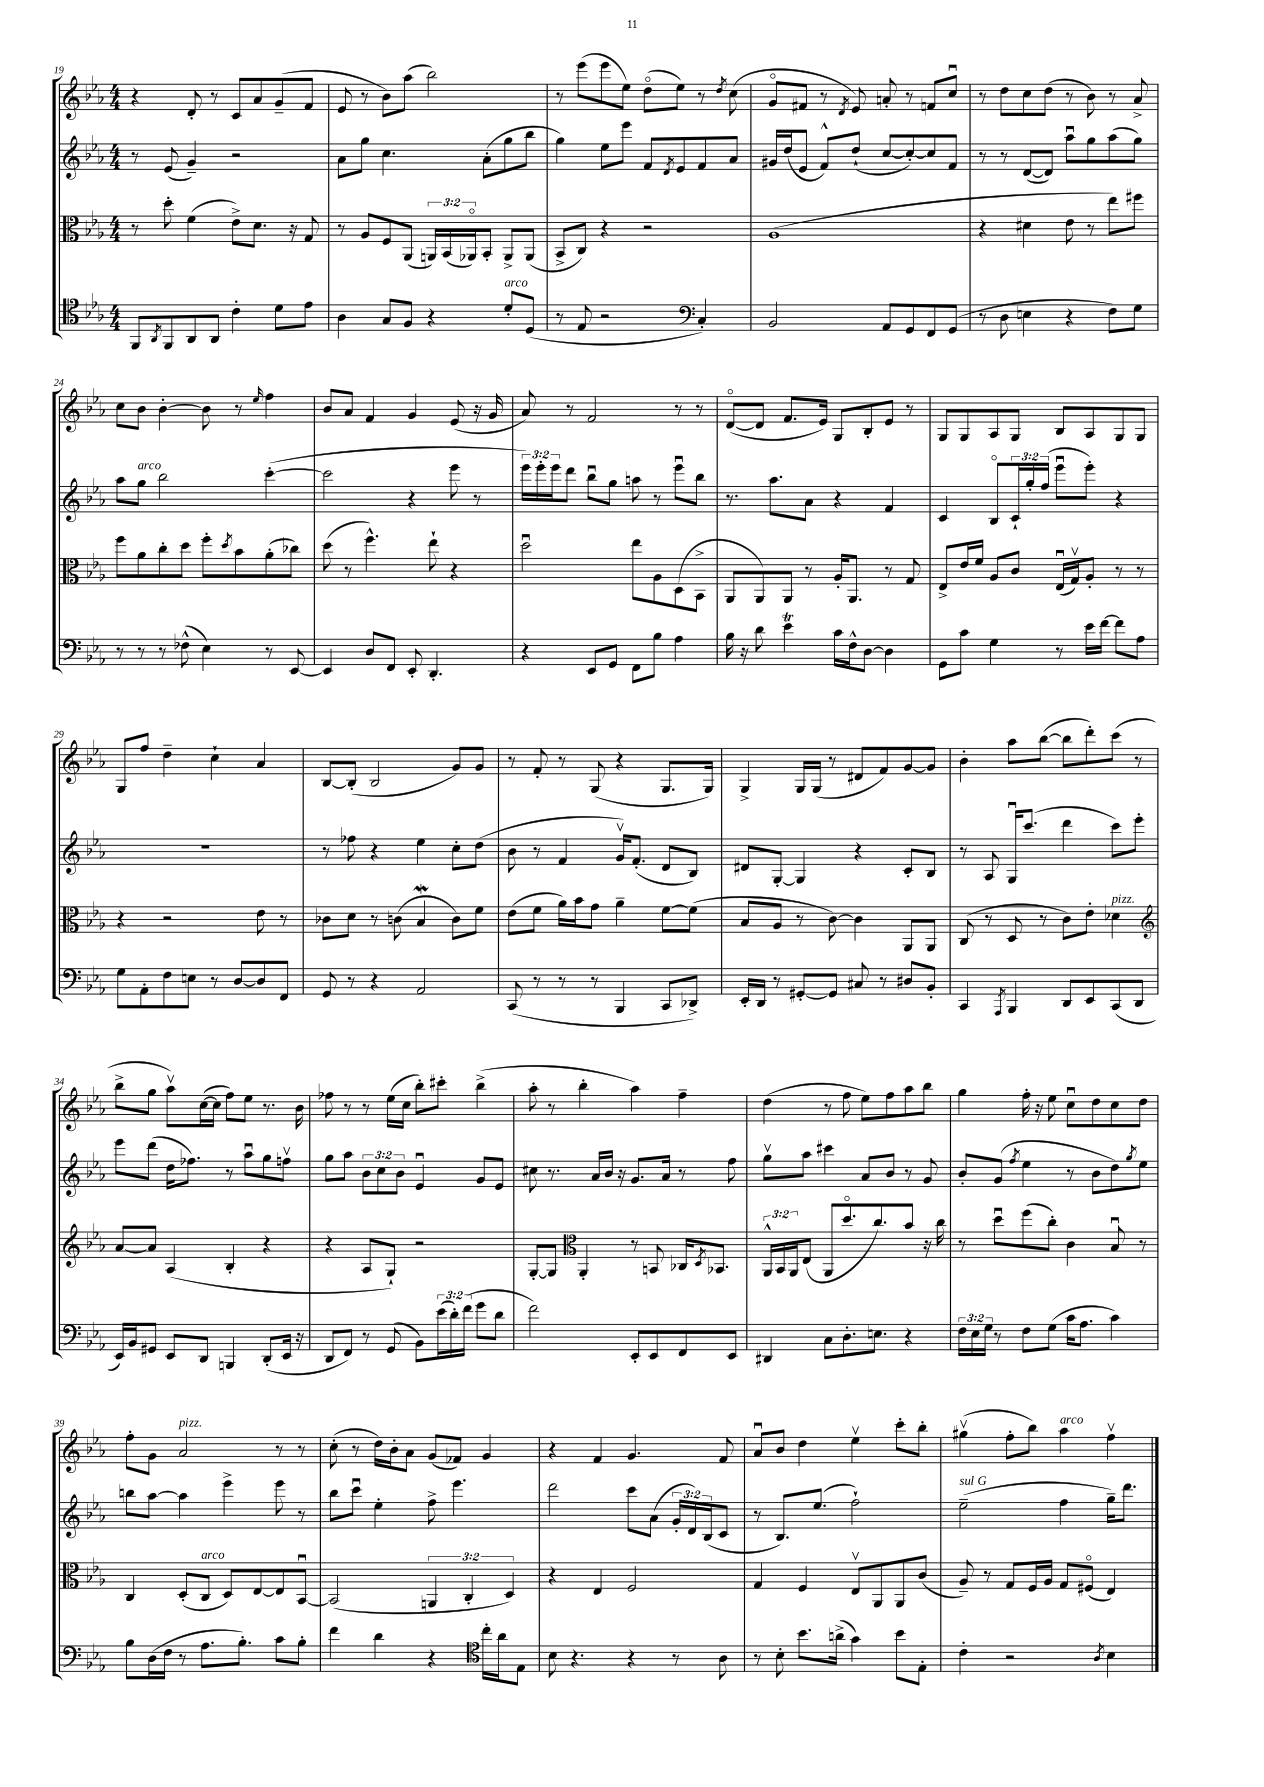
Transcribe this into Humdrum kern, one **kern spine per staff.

**kern	**kern	**kern	**kern
*staff4	*staff3	*staff2	*staff1
*clefC4	*clefC3	*clefG2	*clefG2
*k[b-e-a-]	*k[b-e-a-]	*k[b-e-a-]	*k[b-e-a-]
*M4/4	*M4/4	*M4/4	*M4/4
8FF	8r	8r	4r
8qAA-	.	.	.
8FF	8dd'	(8e-	.
8AA-	(4f	4g~)	8d'
8AA-	.	.	8r
4c'	8e-^)	2r	8c
.	8.d	.	8a-
8d	.	.	(8g~
.	16r	.	.
8e-	8G	.	8f
=	=	=	=
4A-	8r	8a-	8e-
.	8A-	8gg	8r
8G	8F	4.cc	8b-)
8F	(8AA-	.	(8aa-
4r	24AA)	.	2bb-)
.	(24BB-	.	.
.	24AA-o)	.	.
.	8BB-'	(8a-'	.
8d'	8AA-^	8gg	.
(8D	(8AA-	8bb-	.
=	=	=	=
8r	8BB-^	4gg)	8r
8E-	8C)	.	(8eee-
2r	4r	8ee-	8eee-
.	.	8eee-	8ee-)
.	2r	8f	(8ddo
.	.	8qd	.
.	.	8e-	8ee-)
*clefF4	*	*	*
4C')	.	8f	8r
.	.	.	8qdd
.	.	8a-	(8cc
=	=	=	=
2BB-	(1A-	16g#	8go
.	.	(16dd	.
.	.	8e-	8f#
.	.	8f^^)	8r
.	.	.	8qd
.	.	(8dd`	8e-)
8AA-	.	[8cc	8a'
8GG	.	8cc'_)	8r
8FF	.	8cc]	8f
(8GG	.	8f	8ccu
=	=	=	=
8r	4r	8r	8r
8D	.	8r	8dd
4E	4d#	([8d	8cc
.	.	8d])	(8dd
4r	8e-	8aa-u	8r
.	8r	8gg	8b-)
8F)	8ee-)	(8aa-	8r
8G	8ff#	8gg)	8a-^
=	=	=	=
8r	8ff	8aa-	8cc
8r	8a-	8gg	8b-
8r	8cc'	2bb-	[4b-'
(8F-^^	8dd	.	.
4E-)	8ff'	.	8b-]
.	8qdd	.	.
.	8b-	.	8r
.	.	.	16qqee-
8r	(8a-'	([4ccc'	4ff
[8EE-	8cc-)	.	.
=	=	=	=
4EE-]	(8dd	2ccc]	8b-
.	8r	.	8a-
8D	4.ff^^)	.	4f
8FF	.	.	.
8EE-'	.	4r	4g
4.DD'	8ee-`	.	.
.	4r	8eee-	(8e-
.	.	8r	16r
.	.	.	16g
=	=	=	=
4r	2ddu	24eee-)	8a-)
.	.	24eee-'	.
.	.	24eee-	.
.	.	8ddd	8r
8EE-	.	8bb-u	2f
8GG	.	8gg	.
8FF	8ee-	8aa	.
8B-	8A-	8r	.
4A-	(8D	8eee-u	8r
.	8BB-^	8bb-	8r
=	=	=	=
16B-	8AA-	8.r	([8do
16r	.	.	.
8d	8AA-)	.	8d]
.	.	8.aa-	.
4e-	8AA-	.	8.f
.	8r	8a-	.
.	.	.	16e-)
16c	16A-'	4r	8G
16F^^	8.AA-	.	.
[8D	.	.	8B-'
4D]	8r	4f	8e-
.	8G	.	8r
=	=	=	=
8GG	8E-^	4c	8G
8c	16e-	.	8G
.	16f	.	.
4G	8A-	8B-o	8A-
.	8c	24c`	8G
.	.	24gg'	.
.	.	(24ff	.
8r	(16E-u	8eee-u	8B-
.	16Gv)	.	.
16e-	8A-'	8eee-')	8A-
[16f	.	.	.
8f]	8r	4r	8G
8A-	8r	.	8G
=	=	=	=
8G	4r	1r	8G
8AA-'	.	.	8ff
8F	2r	.	4dd~
8E	.	.	.
8r	.	.	4cc`
[8D	.	.	.
8D]	8e-	.	4a-
8FF	8r	.	.
=	=	=	=
8GG	8c-	8r	[8B-
8r	8d	8ff-	(8B-']
4r	8r	4r	2B-
.	(8c	.	.
2AA-	4B-	4ee-	.
.	8c)	8cc'	8g)
.	8f	(8dd	8g
=	=	=	=
(8CC	(8e-	8b-	8r
8r	8f	8r	8f'
8r	16a-)	4f	8r
.	16b-	.	.
8r	8g	.	(8G
4BBB-	4a-~	16gv)	4r
.	.	(8.f'	.
8CC	[8f	8d	8.G
8DD-^)	(8f]	8B-)	.
.	.	.	16G)
=	=	=	=
16EE-'	8B-	8d#	4G^
16DD	.	.	.
8r	8A-	[8G'	.
[8GG#'	8r	4G]	16G
.	.	.	(16G
8GG#]	[8c)	.	8r
8C#	4c]	4r	8d#
8r	.	.	8f)
8D#	8AA-	8c'	[8g
8BB-'	8AA-	8B-	8g]
=	=	=	=
4CC	(8C	8r	4b-'
.	8r	8A-	.
8qAAA-	.	.	.
4BBB-	8D	16Gu	8aa-
.	.	(8.ccc	.
.	8r	.	([8bb-
8DD	8c)	4ddd	8bb-]
8EE-	8e-'	.	8ddd')
(8CC	4d-	8ccc)	(8ccc
8DD	.	8eee-'	8r
=	=	=	=
*	*clefG2	*	*
16EE-)	[8a-	8eee-	8bb-^
16BB-	.	.	.
8GG#	8a-]	(8ddd	8gg
8EE-	(4A-	16dd	8aa-v)
.	.	8.ff-)	.
8DD	.	.	([16cc
.	.	.	16cc]
4BBB	4B-'	8r	8ff)
.	.	8aa-u	8ee-
(8DD'	4r	8gg	8.r
16EE-	.	8ffv	.
16r	.	.	16b-
=	=	=	=
8DD	4r	8gg	8ff-
8FF)	.	8aa-	8r
8r	8A-	12b-	8r
.	.	12cc	.
(8GG	8G`)	.	(16ee-
.	.	12b-	.
.	.	.	16cc
8BB-)	2r	4e-u	8bb-')
(24e-	.	.	8ccc#'
24d')	.	.	.
(24f	.	.	.
8g	.	8g	(4bb-^
8d	.	8e-	.
=	=	=	=
2f)	[8G'	8cc#	8aa-'
.	8G]	8.r	8r
*	*clefC3	*	*
.	4AA-'	.	4bb-'
.	.	16a-	.
.	.	16b-	.
.	.	16r	.
8EE-'	8r	8.g	4aa-)
8EE-	8BB	.	.
.	.	16a-	.
8FF	16C-	8r	4ff~
.	8qD	.	.
.	8.BB-	.	.
8EE-	.	8ff	.
=	=	=	=
4DD#	24AA-^^	8ggv	(4dd
.	24BB-	.	.
.	24AA-	.	.
.	(8E-	8aa-	.
8C	8AA-	4ccc#	8r
8.D'	8.ddo	.	8ff
.	.	8a-	8ee-)
8.E	8.cc)	.	.
.	.	8b-	8ff
4r	8b-	8r	8aa-
.	16r	8g	8bb-
.	16cc	.	.
=	=	=	=
24F	8r	8b-'	4gg
24E-	.	.	.
24G	.	.	.
8r	8ddu	(8g	.
.	.	8qff	.
8F	(8ff	4ee-	16ff'
.	.	.	16r
(8G	8cc')	.	8ee-
16c	4c	8r	8ccu
8.A-	.	.	.
.	.	8b-	8dd
4c)	8B-u	8dd)	8cc
.	.	8qgg	.
.	8r	8ee-	8dd
=	=	=	=
8B-	4C	8bb	8ff'
(16D	.	[8aa-	8g
16F	.	.	.
8r	(8D'	4aa-]	2a-
8.A-	8C	.	.
.	8D)	4eee-^	.
8.B-')	.	.	.
.	[8E-	.	.
8c	8E-]	8eee-	8r
8B-'	[8BB-u	8r	8r
=	=	=	=
4f	(2BB-]	8bb-	(8cc'
.	.	8cccu	8r
4d	.	4ee-'	16dd)
.	.	.	16b-'
.	.	.	8a-
4r	6AA	8ff^	(8g
.	.	4.eee-	8f-)
.	6C'	.	.
*clefC4	*	*	*
16cc'	.	.	4g
16a-	.	.	.
.	6D)	.	.
8E-	.	.	.
=	=	=	=
8B-	4r	2ddd	4r
4.r	.	.	.
.	4E-	.	4f
4r	2F	8ccc	4.g
.	.	(8a-	.
8r	.	24g'	.
.	.	24d)	.
.	.	(24B-	.
8A-	.	8c	8f
=	=	=	=
8r	4G	8r	8a-u
8B-'	.	8.B-)	8b-
8.b-	4F	.	4dd
.	.	(8.ee-	.
(16a^	.	.	.
4g)	8E-v	2ff`)	4ee-v
.	8AA-	.	.
8b-	8AA-	.	8ccc'
8E-'	(8c	.	8bb-'
=	=	=	=
4c'	8A-~)	(2ee-~	(4gg#v
.	8r	.	.
2r	8G	.	8ff'
.	16F	.	8bb-)
.	16A-	.	.
.	8G	4ff	4aa-
.	(8F#o	.	.
8qA-	.	.	.
4B-	4E-)	16gg~)	4ffv
.	.	8.ddd	.
==	==	==	==
*-	*-	*-	*-
